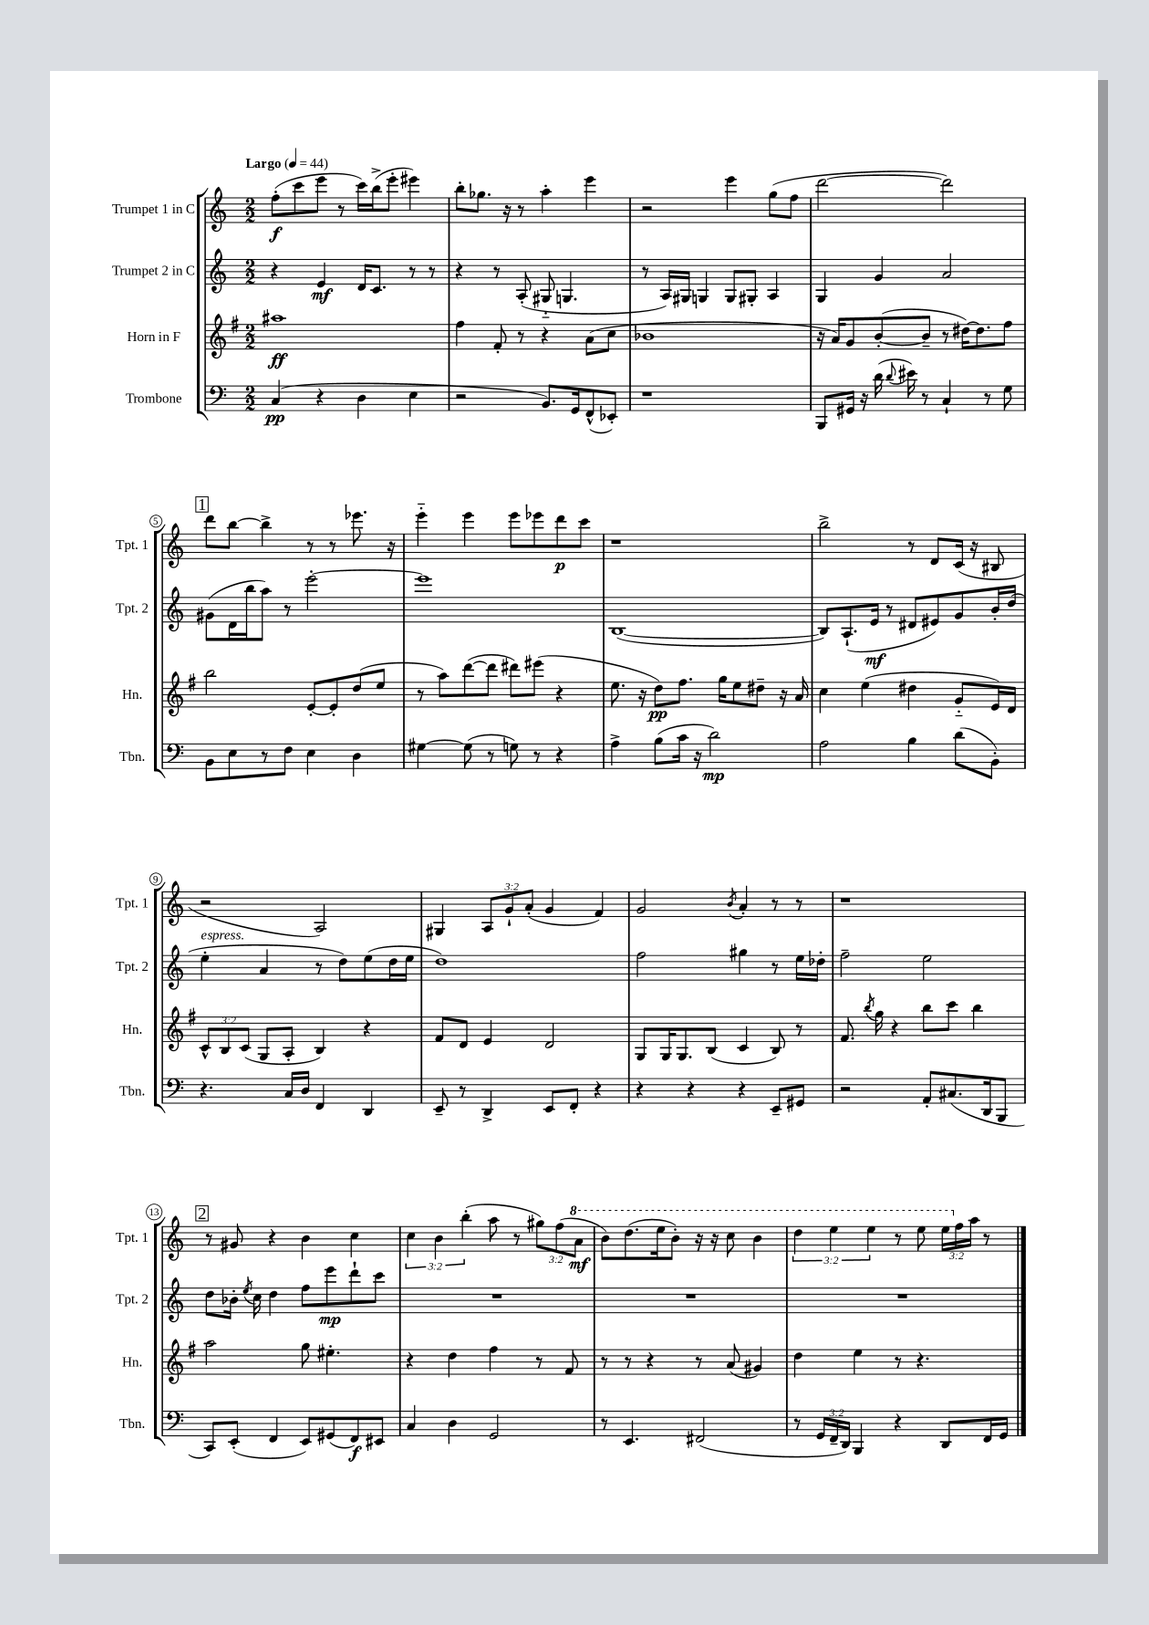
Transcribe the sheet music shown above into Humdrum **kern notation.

**kern	**dynam	**kern	**dynam	**kern	**dynam	**kern	**dynam
*part4	*part4	*part3	*part3	*part2	*part2	*part1	*part1
*staff4	*staff4	*staff3	*staff3	*staff2	*staff2	*staff1	*staff1
*I"Trombone	*	*I"Horn in F	*	*I"Trumpet 2 in C	*	*I"Trumpet 1 in C	*
*I'Tbn.	*	*I'Hn.	*	*I'Tpt. 2	*	*I'Tpt. 1	*
*clefF4	*	*clefG2	*	*clefG2	*	*clefG2	*
*k[]	*	*k[f#]	*	*k[]	*	*k[]	*
*M2/2	*	*M2/2	*	*M2/2	*	*M2/2	*
*MM44	*	*MM44	*	*MM44	*	*MM44	*
=1	=1	=1	=1	=1	=1	=1	=1
!	!	!	!	!	!	!LO:TX:a:B:t=Largo	!
(4C/	pp	1aa#X	ff	4r	.	(8ff'\L	f
.	.	.	.	.	.	8ccc\	.
4r	.	.	.	4e/	mf	8eee\J	.
.	.	.	.	.	.	8r	.
4D\	.	.	.	16d/KL	.	16ccc\LL)	.
.	.	.	.	8.c/J	.	(16bb^\J	.
.	.	.	.	.	.	8eee'\J	.
4E\	.	.	.	8r	.	4eee#X\)	.
.	.	.	.	8r	.	.	.
=2	=2	=2	=2	=2	=2	=2	=2
2r	.	4ff#\	.	4r	.	8bb'\L	.
.	.	.	.	.	.	8.gg-X\J	.
.	.	8f#'/	.	8r	.	.	.
.	.	.	.	.	.	16r	.
.	.	8r	.	(8A'/	.	8r	.
8.BB/L)	.	4r	.	8G#X/	.	4aa'\	.
.	.	.	.	4.Gn/	.	.	.
16GG/k	.	.	.	.	.	.	.
(8FF^^/	.	(8a\L	.	.	.	4eee\	.
8EE-X'/J)	.	8cc\J	.	.	.	.	.
=3	=3	=3	=3	=3	=3	=3	=3
1r	.	1b-X	.	8r	.	2r	.
.	.	.	.	16A/LL)	.	.	.
.	.	.	.	16G#X/JJ	.	.	.
.	.	.	.	4Gn/	.	.	.
.	.	.	.	8G/L	.	4eee\	.
.	.	.	.	8G#X'/J	.	.	.
.	.	.	.	4A/	.	(8gg\L	.
.	.	.	.	.	.	8ff\J	.
=4	=4	=4	=4	=4	=4	=4	=4
8BBB/L	.	16r	.	4G/	.	[2ddd\	.
.	.	16a/KL)	.	.	.	.	.
16GG#X/Jk	.	8g/	.	.	.	.	.
16r	.	.	.	.	.	.	.
(16d\	.	([8b'/	.	4g/	.	.	.
8qqd/	.	.	.	.	.	.	.
16e#X\)	.	.	.	.	.	.	.
8r	.	8b~/J]	.	.	.	.	.
4C`/	.	8r	.	2a/	.	2ddd\])	.
.	.	[16dd#X\KL)	.	.	.	.	.
.	.	8.dd#\]	.	.	.	.	.
8r	.	.	.	.	.	.	.
8G\	.	8ff#\J	.	.	.	.	.
!!LO:LB:g=z
!!LO:REH:place=s1:t=1
=5	=5	=5	=5	=5	=5	=5	=5
8BB\L	.	2bb\	.	(8g#X\L	.	8ddd\L	.
8E\	.	.	.	16d\L	.	[8bb\J	.
.	.	.	.	16bb\J	.	.	.
8r	.	.	.	8aa\J)	.	4bb^\]	.
8F\J	.	.	.	8r	.	.	.
4E\	.	[8e'/L	.	[2eee'\	.	8r	.
.	.	8e'/]	.	.	.	8r	.
4D\	.	(8dd/	.	.	.	8.eee-X\	.
.	.	8ee/J	.	.	.	.	.
.	.	.	.	.	.	16r	.
=6	=6	=6	=6	=6	=6	=6	=6
[4G#X\	.	8r	.	1eee]	.	4eee\	.
.	.	8aa\L)	.	.	.	.	.
(8G#\]	.	([8ddd\	.	.	.	4eee\	.
8r	.	8ddd\J]	.	.	.	.	.
8Gn\)	.	8ddd#X\L)	.	.	.	8eee\L	.
8r	.	(8eee#X\J	.	.	.	8eee-X\	.
4r	.	4r	.	.	.	8ddd\	p
.	.	.	.	.	.	8ccc\J	.
=7	=7	=7	=7	=7	=7	=7	=7
4A^\	.	8.ee\	.	([1B	.	1r	.
.	.	16r	.	.	.	.	.
(8B\L	.	8dd\L)	pp	.	.	.	.
16c\Jk	.	8.ff#\J	.	.	.	.	.
16r	.	.	.	.	.	.	.
2d\)	mp	.	.	.	.	.	.
.	.	16gg\KL	.	.	.	.	.
.	.	8ee\	.	.	.	.	.
.	.	8dd#X~\J	.	.	.	.	.
.	.	16r	.	.	.	.	.
.	.	16a/	.	.	.	.	.
=8	=8	=8	=8	=8	=8	=8	=8
2A\	.	4cc\	.	8B/L])	.	2bb^\	.
.	.	.	.	(8.A`/	.	.	.
.	.	(4ee\	.	.	.	.	.
.	.	.	.	16e/Jk	mf	.	.
.	.	.	.	8r	.	.	.
4B\	.	4dd#X\	.	8d#X/L	.	8r	.
.	.	.	.	8e#X/)	.	8d/L	.
(8d\L	.	8g/L	.	8g/	.	(16c/Jk	.
.	.	.	.	.	.	16r	.
8BB'\J)	.	16e/L)	.	16b'/L	.	8B#X/	.
.	.	16d/JJ	.	(16dd/JJ	.	.	.
!!LO:LB:g=z
=9	=9	=9	=9	=9	=9	=9	=9
!	!	!	!	!LO:TX:a:i:t=espress.	!	!	!
4.r	.	12c^^/L	.	4ee'\	.	2r	.
.	.	12B/	.	.	.	.	.
.	.	(12c/J	.	.	.	.	.
.	.	8G/L	.	4a/	.	.	.
16C/LL	.	8A'/J	.	.	.	.	.
16D/JJ	.	.	.	.	.	.	.
4FF/	.	4B/)	.	8r	.	2A/)	.
.	.	.	.	8dd\L)	.	.	.
4DD/	.	4r	.	(8ee\	.	.	.
.	.	.	.	16dd\L	.	.	.
.	.	.	.	16ee\JJ	.	.	.
=10	=10	=10	=10	=10	=10	=10	=10
8EE~/	.	8f#/L	.	1dd)	.	4G#X/	.
8r	.	8d/J	.	.	.	.	.
4DD^/	.	4e/	.	.	.	12A/L	.
.	.	.	.	.	.	12g`/	.
.	.	.	.	.	.	(12a'/J	.
8EE/L	.	2d/	.	.	.	4g/	.
8FF'/J	.	.	.	.	.	.	.
4r	.	.	.	.	.	4f/)	.
=11	=11	=11	=11	=11	=11	=11	=11
4r	.	8G/L	.	2ff\	.	2g/	.
.	.	16G/K	.	.	.	.	.
.	.	8.G/	.	.	.	.	.
4r	.	.	.	.	.	.	.
.	.	(8B/J	.	.	.	.	.
.	.	.	.	.	.	8qb/	.
4r	.	4c/	.	4gg#X\	.	4a'/	.
8EE~/L	.	8B/)	.	8r	.	8r	.
8GG#X/J	.	8r	.	16ee\LL	.	8r	.
.	.	.	.	16dd-X'\JJ	.	.	.
=12	=12	=12	=12	=12	=12	=12	=12
2r	.	8.f#/	.	2ff~\	.	1r	.
.	.	8qbb/	.	.	.	.	.
.	.	16gg\	.	.	.	.	.
.	.	4r	.	.	.	.	.
8AA'/L	.	8bb\L	.	2ee\	.	.	.
(8.C#X/	.	8ccc\J	.	.	.	.	.
.	.	4bb\	.	.	.	.	.
16DD/k	.	.	.	.	.	.	.
8BBB/J	.	.	.	.	.	.	.
!!LO:LB:g=z
!!LO:REH:place=s1:t=2
=13	=13	=13	=13	=13	=13	=13	=13
8CC/L)	.	2aa\	.	8dd\L	.	8r	.
(8EE'/J	.	.	.	16b-X'\Jk	.	8g#X/	.
.	.	.	.	8qee/	.	.	.
.	.	.	.	16cc\	.	.	.
4FF/	.	.	.	4dd\	.	4r	.
8EE/L)	.	8gg\	.	8ff\L	.	4b\	.
(8GG#X/	.	4.ee#X'\	.	8eee\	mp	.	.
8FF/)	f	.	.	8ddd`\	.	4cc\	.
8EE#X/J	.	.	.	8ccc\J	.	.	.
=14	=14	=14	=14	=14	=14	=14	=14
4C/	.	4r	.	1r	.	6cc\	.
.	.	.	.	.	.	6b\	.
4D\	.	4dd\	.	.	.	.	.
.	.	.	.	.	.	(6bb'\	.
2GG/	.	4ff#\	.	.	.	8aa\	.
.	.	.	.	.	.	8r	.
.	.	8r	.	.	.	12gg#X\L)	.
.	.	.	.	.	.	(12ff\	.
.	.	8f#/	.	.	.	.	.
*	*	*	*	*	*	*8va	*
.	.	.	.	.	.	12aa\J	mf
=15	=15	=15	=15	=15	=15	=15	=15
8r	.	8r	.	1r	.	8bb\L)	.
4.EE/	.	8r	.	.	.	(8.ddd\	.
.	.	4r	.	.	.	.	.
.	.	.	.	.	.	16eee\k	.
.	.	.	.	.	.	8bb'\J)	.
(2FF#X/	.	8r	.	.	.	16r	.
.	.	.	.	.	.	16r	.
.	.	(8a/	.	.	.	8ccc\	.
.	.	4g#X/)	.	.	.	4bb\	.
=16	=16	=16	=16	=16	=16	=16	=16
8r	.	4dd\	.	1r	.	6ddd\	.
24GG/LL	.	.	.	.	.	.	.
24FF~/	.	.	.	.	.	6eee\	.
24DD/JJ)	.	.	.	.	.	.	.
4BBB/	.	4ee\	.	.	.	.	.
.	.	.	.	.	.	6eee\	.
4r	.	8r	.	.	.	8r	.
.	.	4.r	.	.	.	8eee\	.
8DD/L	.	.	.	.	.	24eee\LL	.
*	*	*	*	*	*	*X8va	*
.	.	.	.	.	.	24ff\	.
.	.	.	.	.	.	24aa\JJ	.
16FF/L	.	.	.	.	.	8r	.
16GG/JJ	.	.	.	.	.	.	.
==	==	==	==	==	==	==	==
*-	*-	*-	*-	*-	*-	*-	*-
